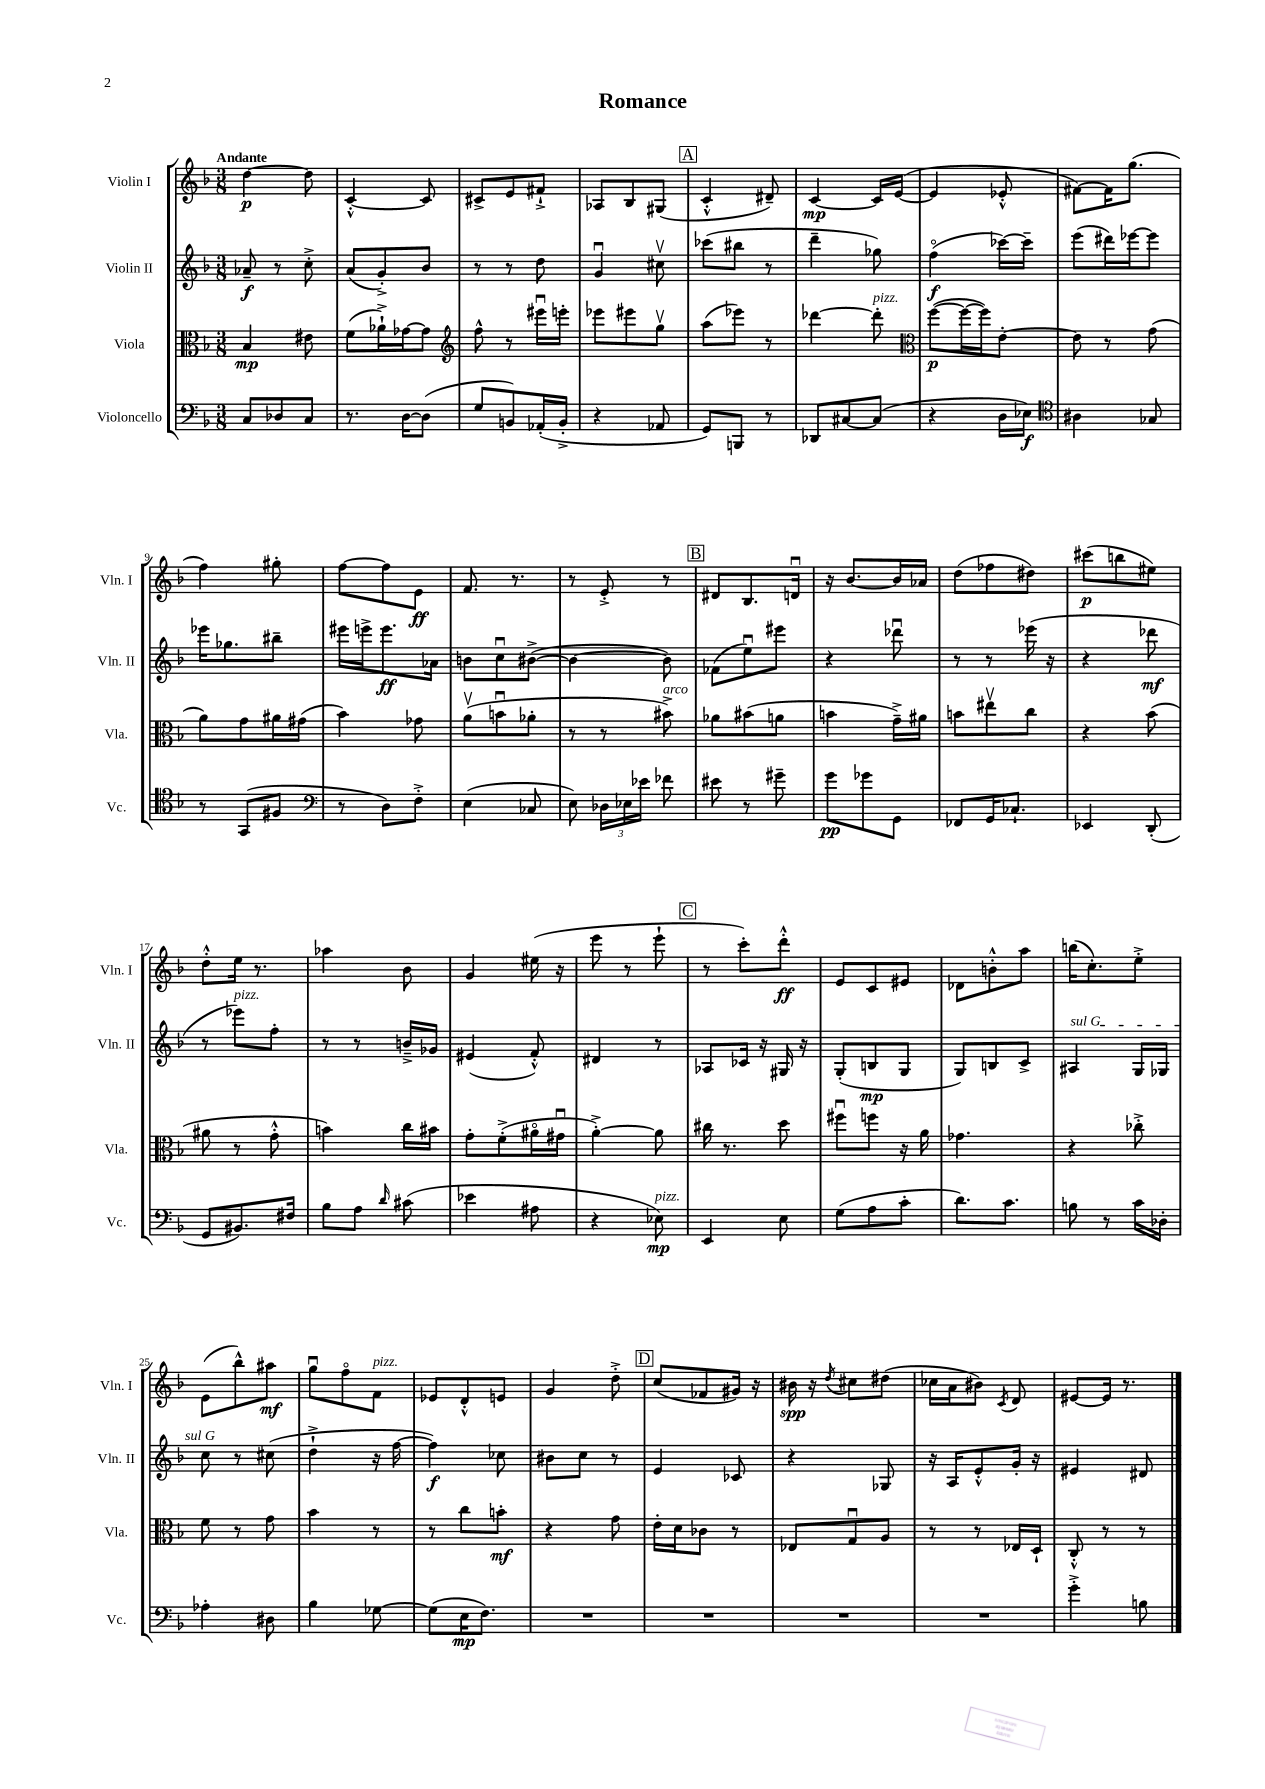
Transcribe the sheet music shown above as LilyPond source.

\header { title = "Romance" }
<<
\new StaffGroup <<
\new Staff = "s0" \with { instrumentName = "Violin I" shortInstrumentName = "Vln. I" } {
    \clef treble \key f \major \numericTimeSignature \time 3/8 \tempo "Andante"
    \autoBeamOff d''4~\p d''8 |
    c'4~-.-^ c'8 |
    cis'8[-> e'8 fis'8]-!-> |
    aes8[ bes8 gis8]( |
    \mark \markup { \box "A" } c'4-.-^ dis'8--) |
    c'4~\mp c'16[ e'16]~( |
    e'4 ees'8-.-^ |
    fis'8[~) fis'16 g''8.]( |
    f''4) gis''8-. |
    f''8[~ f''8 e'8]\ff |
    f'8. r8. |
    r8 e'8-.-> r8 |
    \mark \markup { \box "B" } dis'8[ bes8. d'16]\downbow |
    r16 bes'8.[~ bes'16 aes'16] |
    d''8[( fes''8 dis''8]) |
    cis'''8[\p( b''8 eis''8]) |
    d''8[-.-^ e''16] r8. |
    aes''4 bes'8 |
    g'4 eis''16( r16 |
    e'''8 r8 e'''8-! |
    \mark \markup { \box "C" } r8 c'''8[-.) d'''8]-.-^\ff |
    e'8[ c'8 eis'8] |
    des'8[ b'8-.-^ a''8] |
    b''16[( c''8.-.) e''8]-.-> |
    e'8[( bes''8-^) ais''8]\mf |
    g''8[\downbow f''8\flageolet f'8]^\markup { \italic "pizz." } |
    ees'8[ d'8-.-^ e'8] |
    g'4 d''8-.-> |
    \mark \markup { \box "D" } c''8[( fes'8 gis'16]) r16 |
    bis'16\spp r16 \acciaccatura { d''8 } cis''8[ dis''8]( |
    ces''16[ a'16 bis'8]) \acciaccatura { c'8 } d'8 |
    eis'8[~ eis'16] r8. \bar "|." |
}
\new Staff = "s1" \with { instrumentName = "Violin II" shortInstrumentName = "Vln. II" } {
    \clef treble \key f \major \numericTimeSignature \time 3/8
    \autoBeamOff aes'8--\f r8 c''8-.-> |
    a'8[( g'8-.->) bes'8] |
    r8 r8 d''8 |
    g'4\downbow cis''8\upbow |
    \mark \markup { \box "A" } ces'''8[( bis''8] r8 |
    d'''4-- ges''8) |
    f''4\flageolet\f( ces'''16[~) ces'''16]-- |
    e'''8[( dis'''16) ees'''16~ ees'''8] |
    ees'''16[ ges''8. bis''8]-- |
    eis'''16[ e'''16-> e'''8.\ff aes'16] |
    b'8[ c''8\downbow bis'8]~->( |
    bis'4~ bis'8) |
    \mark \markup { \box "B" } fes'8[( e''8\downbow) eis'''8] |
    r4 des'''8\downbow |
    r8 r8 ees'''16( r16 |
    r4 des'''8\mf |
    r8 ees'''8[^\markup { \italic "pizz." }) f''8]-. |
    r8 r8 b'16[---> ges'16] |
    eis'4( f'8-.-^) |
    dis'4 r8 |
    \mark \markup { \box "C" } aes8[ ces'16] r16 gis16 r16 |
    g8[-.( b8\mp g8] |
    g8[) b8 c'8]-> |
    \once \override TextSpanner.bound-details.left.text = \markup { \italic "sul G" } ais4\startTextSpan g16[ ges16] |
    c''8\stopTextSpan r8 cis''8( |
    d''4-!-> r16 f''16~ |
    f''4\f) ces''8 |
    bis'8[ c''8] r8 |
    \mark \markup { \box "D" } e'4 ces'8 |
    r4 ges8 |
    r16 a16[ e'8-.-^ g'16]-. r16 |
    eis'4 dis'8 \bar "|." |
}
\new Staff = "s2" \with { instrumentName = "Viola" shortInstrumentName = "Vla." } {
    \clef alto \key f \major \numericTimeSignature \time 3/8
    \autoBeamOff bes4\mp eis'8 |
    f'8[( aes'16-!->) ges'16~ ges'8] |
    \clef treble f''8-^ r8 eis'''16[\downbow e'''16]-. |
    ees'''8[ eis'''8 g''8]\upbow |
    \mark \markup { \box "A" } a''8[( ees'''8]) r8 |
    des'''4~ des'''8-.^\markup { \italic "pizz." } |
    \clef alto f''8[~\p( f''16~ f''16) e'8]~-. |
    e'8 r8 g'8( |
    a'8[) g'8 ais'16 gis'16]( |
    bes'4) ges'8 |
    a'8[\upbow( b'8\downbow aes'8]-. |
    r8 r8 bis'8->^\markup { \italic "arco" }) |
    \mark \markup { \box "B" } aes'8[ bis'8( a'8] |
    b'4 g'16[--->) ais'16] |
    b'8[ eis''8\upbow c''8] |
    r4 bes'8( |
    ais'8 r8 g'8-.-^ |
    b'4) c''16[ bis'16] |
    g'8[-. f'8-.->( ais'16\flageolet gis'16]\downbow |
    a'4~-.->) a'8 |
    \mark \markup { \box "C" } cis''16 r8. d''8 |
    fis''8[\downbow f''8] r16 a'16 |
    ges'4. |
    r4 ces''8-.-> |
    f'8 r8 g'8 |
    bes'4 r8 |
    r8 c''8[ b'8]-.\mf |
    r4 g'8 |
    \mark \markup { \box "D" } e'16[-. d'16 ces'8] r8 |
    ees8[ g8\downbow a8] |
    r8 r8 ees16[ d16]-! |
    c8-.-^ r8 r8 \bar "|." |
}
\new Staff = "s3" \with { instrumentName = "Violoncello" shortInstrumentName = "Vc." } {
    \clef bass \key f \major \numericTimeSignature \time 3/8
    \autoBeamOff c8[ des8 c8] |
    r8. d16[~ d8]( |
    g8[ b,8) aes,16-.( b,16]-.-> |
    r4 aes,8 |
    \mark \markup { \box "A" } g,8[) b,,8] r8 |
    des,8[ cis8~ cis8]( |
    r4 d16[ ees16]\f) |
    \clef tenor ais4 ges8 |
    r8 g,8[( fis8] |
    \clef bass r8 d8[) f8]-.-> |
    e4( ces8 |
    e8) \tuplet 3/2 { des16[ ees16 ees'16] } fes'8 |
    \mark \markup { \box "B" } eis'8 r8 gis'8-- |
    g'8[\pp ges'8 g,8] |
    fes,8[ g,16 ces8.]-! |
    ees,4 d,8-.( |
    g,8[ bis,8.) fis16] |
    bes8[ a8] \grace { d'16 } cis'8( |
    ees'4 ais8 |
    r4 ees8\mp^\markup { \italic "pizz." }) |
    \mark \markup { \box "C" } e,4 e8 |
    g8[( a8 c'8]-. |
    d'8.[) c'8.] |
    b8 r8 c'16[ des16]-. |
    aes4-. dis8 |
    bes4 ges8~ |
    ges8[( e16\mp f8.]) |
    R4. |
    \mark \markup { \box "D" } R4. |
    R4. |
    R4. |
    g'4-.-> b8 \bar "|." |
}
>>
>>
